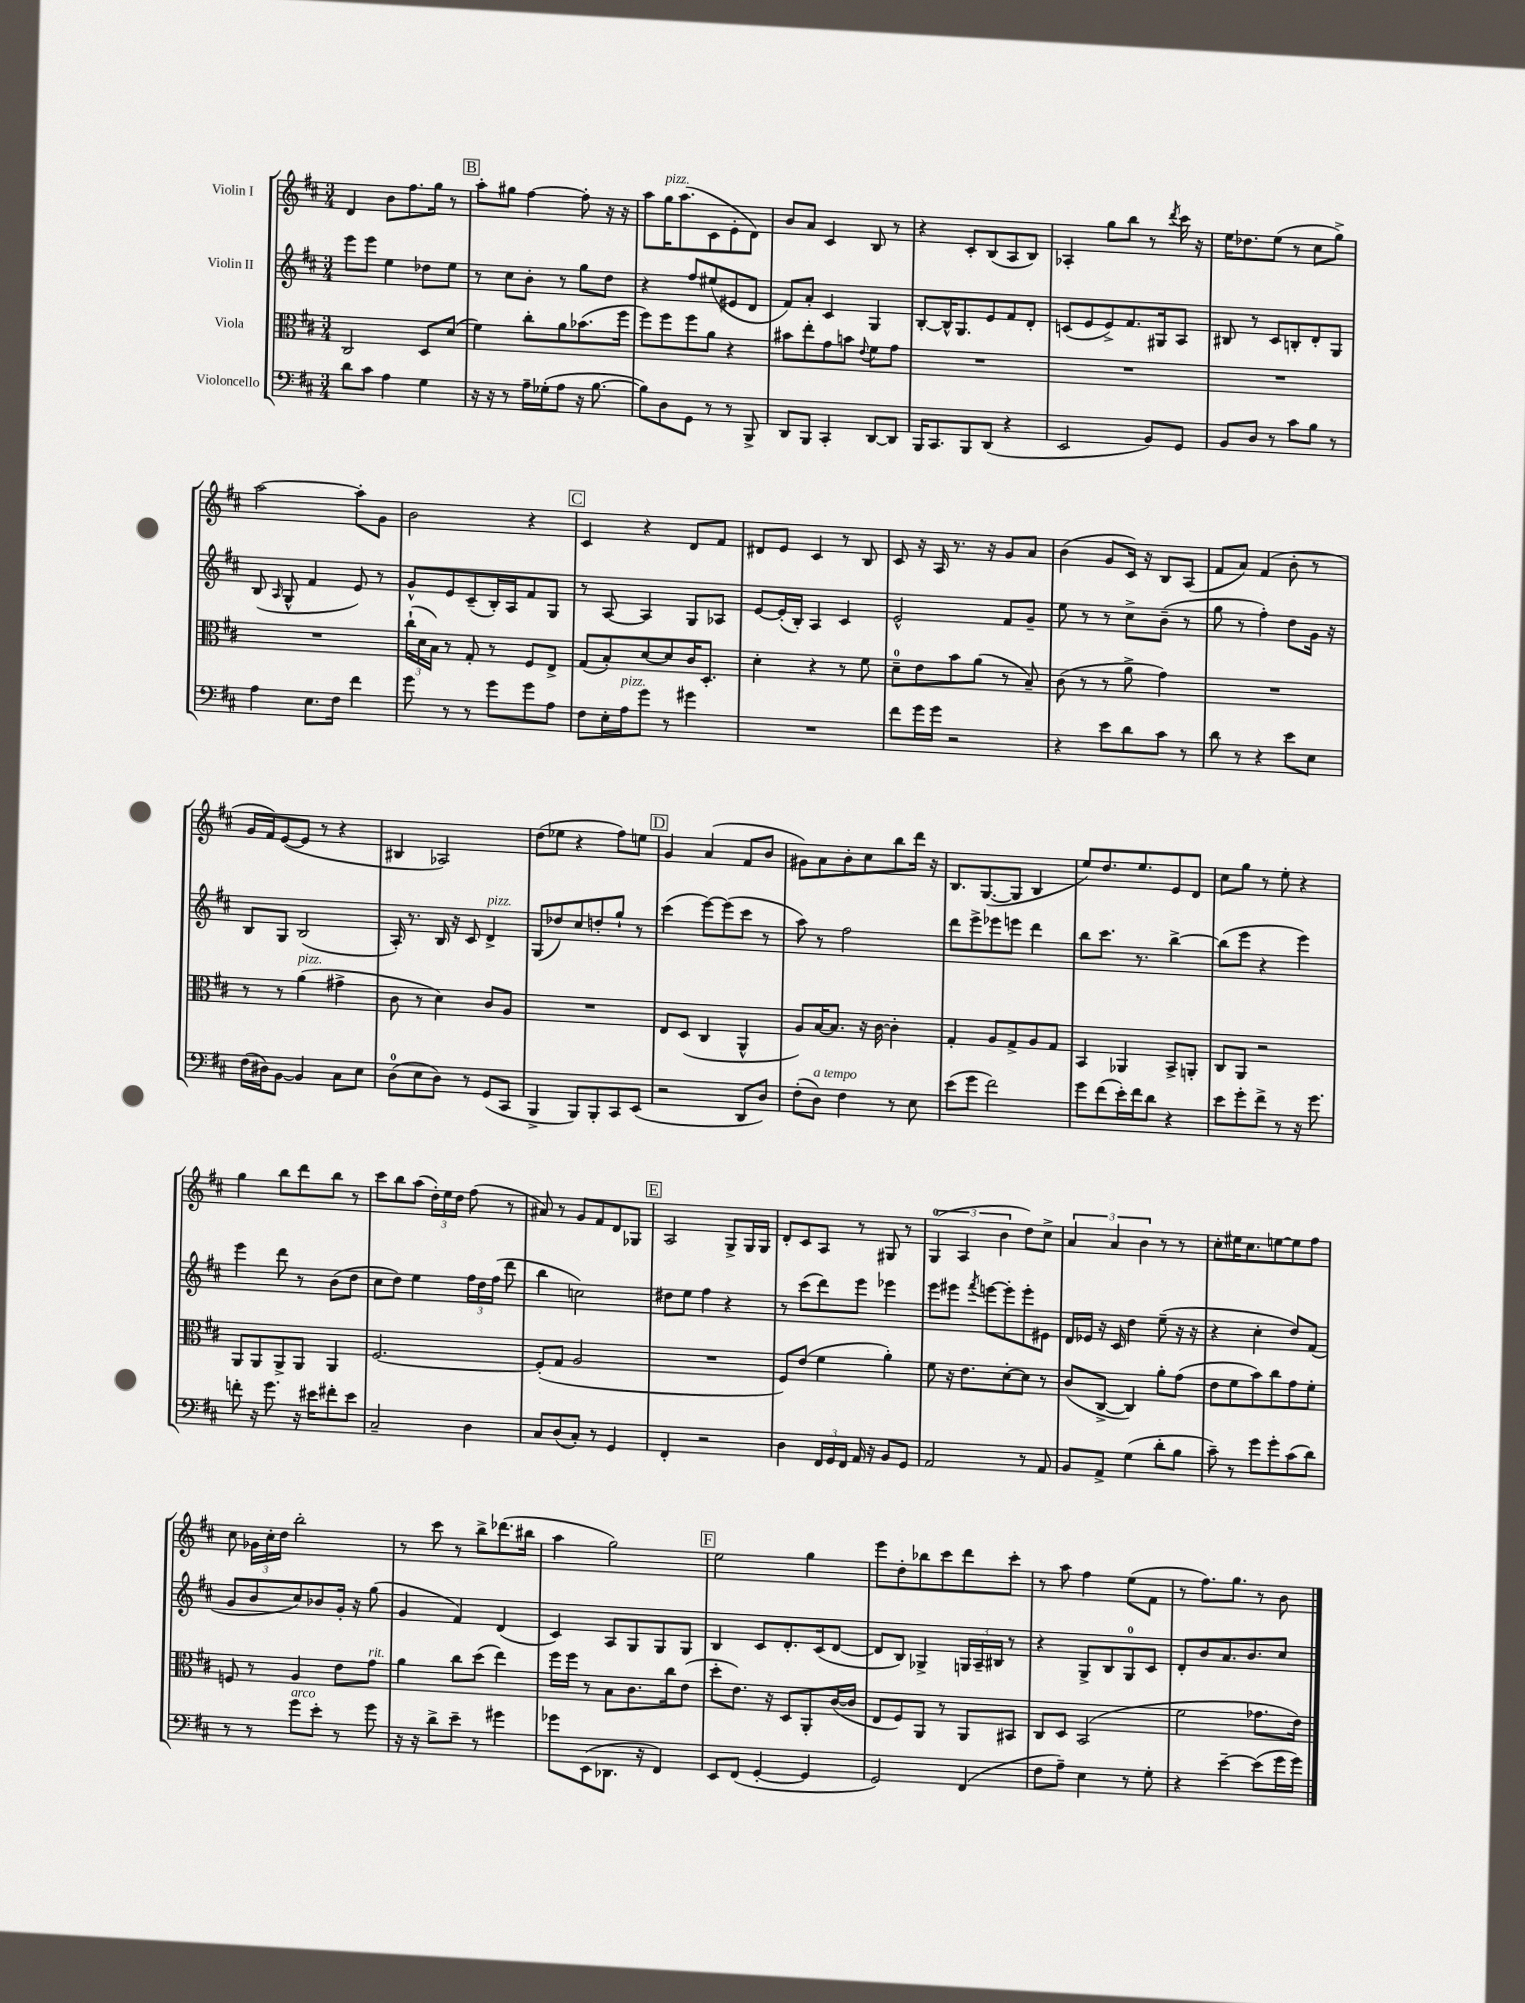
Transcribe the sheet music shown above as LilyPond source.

<<
\new StaffGroup <<
\new Staff = "s0" \with { instrumentName = "Violin I" } {
    \clef treble \key d \major \numericTimeSignature \time 3/4
    \autoBeamOff d'4 b'8[ fis''8. g''16] r8 |
    \mark \markup { \box "B" } a''8[-. gis''8] fis''4~ fis''8-. r16 r16 |
    a''8[ g''16^\markup { \italic "pizz." } a''8.( cis'8 e'8-. d'8]) |
    b'8[ a'8] cis'4 b8 r8 |
    r4 cis'8[-. b8( a8 b8]) |
    aes4-. g''8[ b''8] r8 \acciaccatura { d'''8 } cis'''16 r16 |
    e''16[ des''8. e''8]( r8 cis''8[ g''8]->) |
    a''2~ a''8[-. g'8] |
    b'2 r4 |
    \mark \markup { \box "C" } cis'4 r4 d'8[ fis'8] |
    dis'8[ e'8] cis'4 r8 b8 |
    cis'8 r16 a16 r8. r16 g'8[ a'8] |
    b'4( g'8[ cis'16]) r16 b8[ a8]( |
    fis'8[ a'8]) fis'4( b'8-. r8 |
    g'16[ fis'16) e'8~( e'8] r8 r4 |
    bis4 aes2) |
    d''8[( ees''8] r4 fis''8[) e''8] |
    \mark \markup { \box "D" } g'4 a'4( fis'8[ b'8] |
    gis'8[) a'8 b'8-. cis''8 b''8 d'''16] r16 |
    b8.[ g8.~( g8] b4 |
    e''8[) d''8. e''8. e'8 d'8] |
    cis''8[ g''8] r8 e''8-. r4 |
    g''4 b''8[ d'''8 b''8] r8 |
    cis'''8[ b''8 a''8]( \tuplet 3/2 { d''16[-.) e''16 d''16] } fis''8( r8 |
    ais'8) r8 g'8[ fis'8 d'8 ges8] |
    \mark \markup { \box "E" } a2 g8[-> g16 g16] |
    d'8[-. cis'8 a8] r8 gis8 r8 |
    \tuplet 3/2 { g4-0( a4 b'4 } d''8[) cis''8]-> |
    \tuplet 3/2 { a'4 a'4 b'4 } r8 r8 |
    cis''8[-. eis''16 cis''8. e''8~ e''8 fis''8] |
    cis''8 \tuplet 3/2 { ges'16[ cis''16-. d''16] } b''2-. |
    r8 cis'''8 r8 b''8[-> des'''8.( bis''16] |
    a''4 g''2) |
    \mark \markup { \box "F" } e''2 g''4 |
    e'''8[ d''8-. bes''8 cis'''8 d'''8 cis'''8]-. |
    r8 a''8 fis''4 e''8[( fis'8] |
    r8 fis''8.[) g''8.] r8 b'8 \bar "|." |
}
\new Staff = "s1" \with { instrumentName = "Violin II" } {
    \clef treble \key d \major \numericTimeSignature \time 3/4
    \autoBeamOff e'''8[ e'''8] e''4 des''8[ e''8] |
    \mark \markup { \box "B" } r8 cis''8[ b'8]-. r8 g''8[ d''8] |
    r4 fis''8[ eis''8( eis'8 d'8] |
    fis'8[) a'8]-. cis'4 g4 |
    b8[~-. b16-^ g8. e'8 fis'8 d'8]-. |
    c'8[( e'8 e'8->) fis'8. gis16 a8] |
    bis8 r8 cis'8[ b8-. d'8-. g8] |
    b8( \grace { a16 } g8-^ fis'4 e'8) r8 |
    g'8[-^ e'8 cis'8--( b16-.) a16 fis'8 g8] |
    \mark \markup { \box "C" } r8 a8~ a4 g8[ aes8] |
    e'8[~ e'16-.( b16]-.) a4 cis'4 |
    e'2-^ fis'8[ g'8]-- |
    e''8 r8 r8 cis''8[-> b'8]--( r8 |
    g''8 r8 fis''4-.) d''8[ g'16] r16 |
    b8[ g8] b2( |
    a16-.) r8. b16 r16 cis'8 d'4->^\markup { \italic "pizz." } |
    g8[( des''8) cis''8 d''8-. g''8]-! r8 |
    \mark \markup { \box "D" } cis'''4( e'''8[~) e'''8( cis'''8] r8 |
    a''8) r8 fis''2 |
    d'''8[ e'''8-> ees'''8 e'''8] d'''4 |
    b''8[ cis'''8.] r8. b''4~-> |
    b''8[( e'''8] r4 e'''4) |
    e'''4 d'''8 r8 b'8[( d''8] |
    cis''8[ d''8]) e''4 \tuplet 3/2 { fis''16[ d''16 fis''16]( } d'''8 |
    b''4 c''2) |
    \mark \markup { \box "E" } dis''8[ e''8] fis''4 r4 |
    r8 cis'''8[( d'''8) e'''8] ees'''4 |
    e'''8[ eis'''8] \acciaccatura { fis'''8 } e'''8[~ e'''8-. e'''8-. eis'8] |
    d'16[ ees'16] r16 cis'16 d''4 e''8--( r16 r16 |
    r4 cis''4-. d''8[) fis'8]( |
    g'8[ b'8 cis''8) bes'8 g'16]-. r16 g''8( |
    g'4 fis'4) d'4( |
    cis'4) a8[ g8 g8 g8] |
    \mark \markup { \box "F" } b4 cis'8[ d'8.-. cis'16( d'8]~ |
    d'8[ b8]) ges4-> \tuplet 3/2 { g16[ a16-- bis16] } r8 |
    r4 g8[-> b8 g8-0 cis'8] |
    d'8[-. b'8 a'8. b'8. cis''8] \bar "|." |
}
\new Staff = "s2" \with { instrumentName = "Viola" } {
    \clef alto \key d \major \numericTimeSignature \time 3/4
    \autoBeamOff cis2 d8[ d'8]( |
    \mark \markup { \box "B" } fis'4) cis''8[-. a'8 bes'8.( fis''16] |
    fis''8[) fis''8 fis''8 a'8] r4 |
    bis'8[ e''8-. g'8 b'8] \appoggiatura { e'8 } fis'8[ g'8] |
    R2. |
    R2. |
    R2. |
    R2. |
    \tuplet 3/2 { cis''16[-!( d'16 b16]) } r8 g8-. r8 fis8[ e8]-> |
    \mark \markup { \box "C" } g8[( b8-.) d'8~ d'8 cis'16 d8.]-. |
    d'4-. r4 r8 fis'8 |
    d'8[-0-- e'8 b'8 a'8]( r8 b8--) |
    cis'8( r8 r8 a'8-> g'4) |
    R2. |
    r8 r8 a'4^\markup { \italic "pizz." }( gis'4-> |
    cis'8 r8 d'4) cis'8[ a8] |
    R2. |
    \mark \markup { \box "D" } e8[ d8]( cis4 a,4-^ |
    a8[) b16~ b8.] r16 cis'16~ cis'4-. |
    g4-. a8[ g8-> a8 g8] |
    b,4 aes,4 b,8[-> a,8]-. |
    cis8[ a,8] r2 |
    a,8[ a,8 a,8-> a,8] a,4 |
    fis2.~ |
    fis8[-.( g8] a2 |
    \mark \markup { \box "E" } R2. |
    fis8[) e'8]( fis'4 a'4-.) |
    fis'8 r16 e'8.[ d'8~-. d'8] r8 |
    cis'8[( cis8]~-> cis4) a'8[-. g'8]( |
    e'8[ fis'8 b'8) cis''8 g'8 fis'8]-. |
    f8 r8 a4 e'8[ g'8]^\markup { \italic "rit." } |
    a'4 cis''8[ d''8]( e''4) |
    fis''16[ fis''16] r8 b8[ cis'8. cis''16 e'8]( |
    \mark \markup { \box "F" } d''8[-. e'8.]) r16 d8[ a,8-. cis'16~( cis'16] |
    e8[ fis8) a,8] r8 a,8[ bis,8] |
    cis8[ d8] b,2( |
    fis'2 ges'8.[ e'16]) \bar "|." |
}
\new Staff = "s3" \with { instrumentName = "Violoncello" } {
    \clef bass \key d \major \numericTimeSignature \time 3/4
    \autoBeamOff d'8[ cis'8] a4 g4 |
    \mark \markup { \box "B" } r16 r16 r8 a16[-- ges16-.( a8] r16 b8.~ |
    b8[) d8 g,8] r8 r8 b,,8-> |
    d,8[ b,,8] cis,4-. d,8[~ d,8] |
    b,,16[ cis,8. b,,8 d,8]( r4 |
    e,2 b,8[) g,8] |
    b,8[ d8] r8 cis'8[ b8] r8 |
    a4 e8.[ fis16] fis'4 |
    g'8 r8 r8 g'8[ g'8 a8] |
    \mark \markup { \box "C" } fis8[ e16-. a16^\markup { \italic "pizz." } g'8] r8 gis'4 |
    R2. |
    fis'8[ g'16 g'16] r2 |
    r4 e'8[ d'8 cis'8] r8 |
    d'8 r8 r4 e'8[ e8] |
    fis16[( dis16) b,8]~ b,4 cis8[ e8] |
    d8[-0( e8 d8]) r8 g,8[( cis,8] |
    b,,4-> b,,8[) b,,8-. cis,8 e,8]( |
    \mark \markup { \box "D" } r2 d,8[ d8]) |
    fis8[-.( d8]^\markup { \italic "a tempo" }) fis4 r8 e8 |
    e'8[( g'8] fis'2) |
    g'8[ fis'8( e'16-.) fis'16 d'8] r4 |
    e'8[ g'8-. fis'8]-> r8 r16 g'8. |
    f'8-. r16 g'8. r16 eis'16[ fis'8-. eis'8] |
    cis2-- d4 |
    cis8[ d8( cis8]-.) r8 g,4 |
    \mark \markup { \box "E" } fis,4-. r2 |
    d4 \tuplet 3/2 { fis,16[ g,16 fis,16] } a,16 r16 b,8[ g,8] |
    a,2 r8 a,8 |
    b,8[ a,8]-> g4( d'8[-. b8] |
    cis'8--) r8 g'8[ g'8-. cis'8( d'8]) |
    r8 r8 g'8[^\markup { \italic "arco" } e'8]-. r8 g'8 |
    r16 r16 d'8[-> e'8]-- r8 gis'4 |
    ges'8[ e,8( des,8.] r16 fis,4) |
    \mark \markup { \box "F" } e,8[ fis,8]( g,4~-. g,4 |
    g,2) fis,4( |
    fis8[ a8]--) e4 r8 g8-. |
    r4 e'4~-- e'8[( g'16 g'16]) \bar "|." |
}
>>
>>
\layout { \context { \Score \remove "Bar_number_engraver" } }
